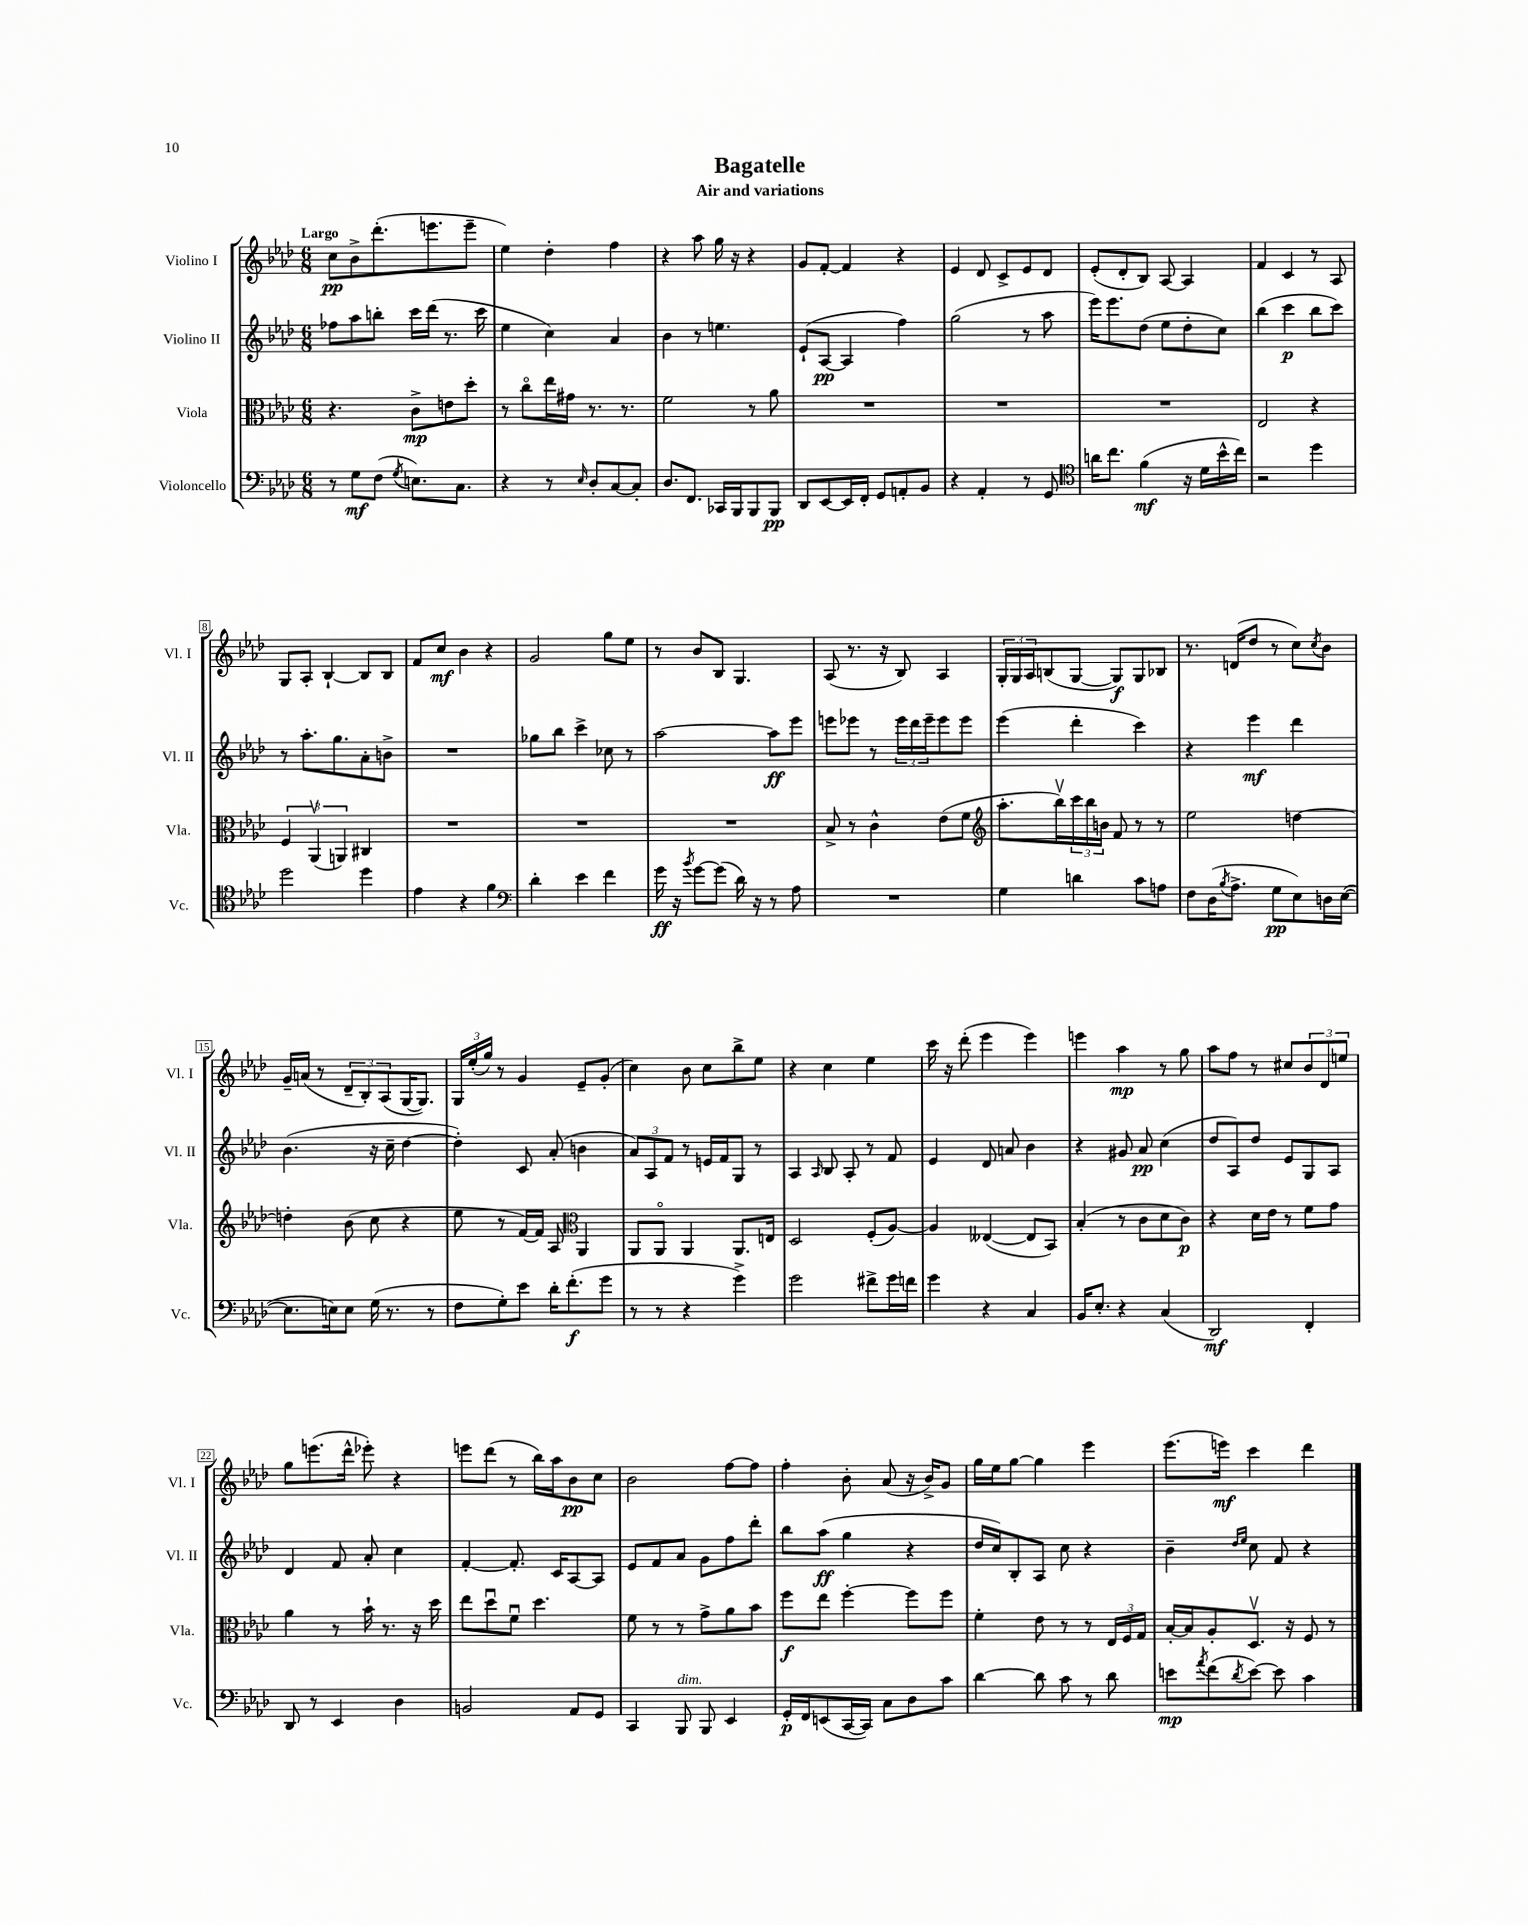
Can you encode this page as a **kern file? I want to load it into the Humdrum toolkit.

**kern	**kern	**kern	**kern
*staff4	*staff3	*staff2	*staff1
*clefF4	*clefC3	*clefG2	*clefG2
*k[b-e-a-d-]	*k[b-e-a-d-]	*k[b-e-a-d-]	*k[b-e-a-d-]
*M6/8	*M6/8	*M6/8	*M6/8
8r	4.r	8ff-	8cc
8G	.	8aa-	8b-^
(8F	.	8bb'	(8.ddd-'
8qG	.	.	.
8.E)	8c^	16ccc	.
.	.	(16ddd-	8.eee
.	8e	8.r	.
8.C	.	.	.
.	8dd-'	.	8eee~
.	.	16ccc	.
=	=	=	=
4r	8r	4ee-	4ee-)
.	8cco	.	.
8r	16ee-	4cc)	4dd-'
.	16g#	.	.
16qqE-	.	.	.
8D-'	8.r	.	.
[8C	.	4a-	4ff
.	8.r	.	.
8C']	.	.	.
=	=	=	=
8.D-	2f	4b-	4r
8.FF	.	.	.
.	.	8r	8aa-
16CC-	.	4.ee	16gg
16BBB-	.	.	16r
8BBB-	8r	.	4r
8BBB-	8a-	.	.
=	=	=	=
8DD-	2.r	(8e-`	8g
[8EE-	.	[8A-	[8f'
16EE-]	.	4A-]	4f]
16FF'	.	.	.
8GG	.	.	.
8AA'	.	4ff)	4r
8BB-	.	.	.
=	=	=	=
4r	2.r	(2gg	4e-
4AA-'	.	.	8d-
.	.	.	8c^
8r	.	8r	8e-
8GG	.	8aa-	8d-
=	=	=	=
*clefC4	*	*	*
16a	2.r	16eee-)	(8e-'
8.cc	.	8.eee-	.
.	.	.	8d-'
(4f	.	(8dd-	8B-)
.	.	8ee-	[8A-
16r	.	8dd-'	4A-]
16d-	.	.	.
16b-^^	.	8cc)	.
16cc)	.	.	.
=	=	=	=
2r	2E-	(4bb-	4f
.	.	4ccc	4c
4dd-	4r	8bb-	8r
.	.	8ccc)	8A-
=	=	=	=
2dd-	6F	8r	8G
.	.	8.aa-'	8A-'
.	(6AA-v	.	.
.	.	.	[4B-`
.	.	8.gg	.
.	6AA)	.	.
4dd-	4C#	8a-'	8B-]
.	.	8b^	8B-
=	=	=	=
4e-	2.r	2.r	8f
.	.	.	8cc
4r	.	.	4b-
4f	.	.	4r
=	=	=	=
*clefF4	*	*	*
4d-'	2.r	8gg-	2g
.	.	8bb-	.
4e-	.	4ccc^	.
4f	.	8cc-	8gg
.	.	8r	8ee-
=	=	=	=
16g	2.r	[2aa-	8r
16r	.	.	.
8qb-	.	.	.
[8g	.	.	8b-
(8g]	.	.	8B-
16d-)	.	.	4.G
16r	.	.	.
8r	.	8aa-]	.
8A-	.	8eee-	.
=	=	=	=
2.r	8B-^	8eee	(8A-
.	8r	8eee-	8.r
.	4c^^	8r	.
.	.	.	16r
.	.	24eee-	8B-)
.	.	24ddd-	.
.	.	24eee-~	.
.	(8e-	8eee-	4A-
.	8f	8eee-	.
=	=	=	=
*	*clefG2	*	*
4G	8.aa-'	(4eee-	24G'
.	.	.	24G
.	.	.	24A-
.	.	.	(8B
.	16bb-v)	.	.
4d	24ccc	4ddd-'	[8G
.	24bb-	.	.
.	24b	.	.
.	8f	.	8G])
8c	8r	4ccc)	8G
8A	8r	.	8B-
=	=	=	=
8F	2ee-	4r	8.r
(16D-	.	.	.
8qB-	.	.	.
8.A-^	.	.	(16d
.	.	4eee-	8dd-
8G	.	.	8r
8E-)	[4dd	4ddd-	8cc)
.	.	.	8qcc
16D	.	.	8b-
([16E-	.	.	.
=	=	=	=
8.E-]	4dd']	(4.b-	16g~
.	.	.	(16a
.	.	.	8r
16E)	.	.	.
8E	(8b-	.	12d-~
.	.	.	12B-')
(16G	8cc	16r	.
.	.	.	(12A-
8.r	.	16cc~	.
.	4r	[4dd-	[16G
.	.	.	8.G])
8r	.	.	.
=	=	=	=
8F	8ee-	4dd-'])	24G
.	.	.	(24ee-'
.	.	.	24gg)
8G')	8r	.	8r
8e-	[16f)	8c	4g
.	16f]	.	.
16d-'	8A-	(8a-'	.
(8.f'	.	.	.
*	*clefC3	*	*
.	4AA-	4b	8e-~
8g	.	.	(8g'
=	=	=	=
8r	8AA-	12a-)	4cc)
.	.	12A-	.
8r	8AA-o	.	.
.	.	12f	.
4r	4AA-	8r	8b-
.	.	16e	8cc
.	.	16f	.
4g^)	8.AA-	8G	8bb-^
.	.	8r	8ee-
.	16E	.	.
=	=	=	=
2g	2D-	4A-	4r
.	.	16qqA-	.
.	.	8B-	4cc
.	.	8A-'	.
8f#^	(8F'	8r	4ee-
16g	[8A-)	8f	.
16f	.	.	.
=	=	=	=
4g	4A-]	4e-	16ccc
.	.	.	16r
.	.	.	(8ddd-'
4r	([4E--	8d-	4eee-
.	.	8a	.
4C	8E--]	4b-	4eee-)
.	8BB-)	.	.
=	=	=	=
16BB-	(4B-'	4r	4eee
8.E-'	.	.	.
4r	8r	8g#	4aa-
.	8c	8a-	.
(4C	8d-	(4cc	8r
.	8c)	.	8gg
=	=	=	=
2DD-)	4r	8dd-	8aa-
.	.	8A-)	8ff
.	16d-	8dd-	8r
.	16e-	.	.
.	8r	8e-	8cc#
4FF'	8f	8G	12b-
.	.	.	12d-
.	8g	8A-	.
.	.	.	12ee
=	=	=	=
8DD-	4a-	4d-	8gg
8r	.	.	(8.eee
4EE-	8r	8f	.
.	.	.	16ddd-^^
.	16b-`	8a-'	8eee-')
.	8.r	.	.
4D-	.	4cc	4r
.	16r	.	.
.	16dd-	.	.
=	=	=	=
2BB	8ee-	[4f'	8eee
.	8dd-u	.	(8ddd-
.	8fu	8.f']	8r
.	4.dd-	.	16bb-)
.	.	16c	16aa-
8AA-	.	[8A-	8b-
8GG	.	8A-]	8cc
=	=	=	=
4CC	8f	8e-	2b-
.	8r	8f	.
8BBB-	8r	8a-	.
8BBB-	8g^	8g	.
4EE-	8a-	8ff	[8ff
.	8b-	8ddd-'	8ff]
=	=	=	=
16GG'	8ff	8bb-	4ff'
16FF	.	.	.
(8EE	8ee-	(8aa-	.
[16CC	[4ff'	4gg	8b-'
16CC])	.	.	.
8C	.	.	(8a-
8D-	8ff]	4r	16r
.	.	.	16b-^)
8c	8ff	.	8g
=	=	=	=
[4d-	4f'	16dd-	16gg
.	.	16cc)	16ee-
.	.	8B-'	[8gg
8d-]	8e-	8A-	4gg]
8c	8r	8cc	.
8r	8r	4r	4eee-
8d-	24E-	.	.
.	24F	.	.
.	24G	.	.
=	=	=	=
8e	[16B-'	4b-~	(8.eee-
.	16B-]	.	.
8qa-	.	.	.
(8f	8A-'	.	.
.	.	.	16eee)
.	.	16qqdd-	.
8qd-	.	16qqee-	.
[8e)	8.D-v	8cc	4ccc
8e]	.	8f	.
.	16r	.	.
4c	8F	4r	4ddd-
.	8r	.	.
==	==	==	==
*-	*-	*-	*-
